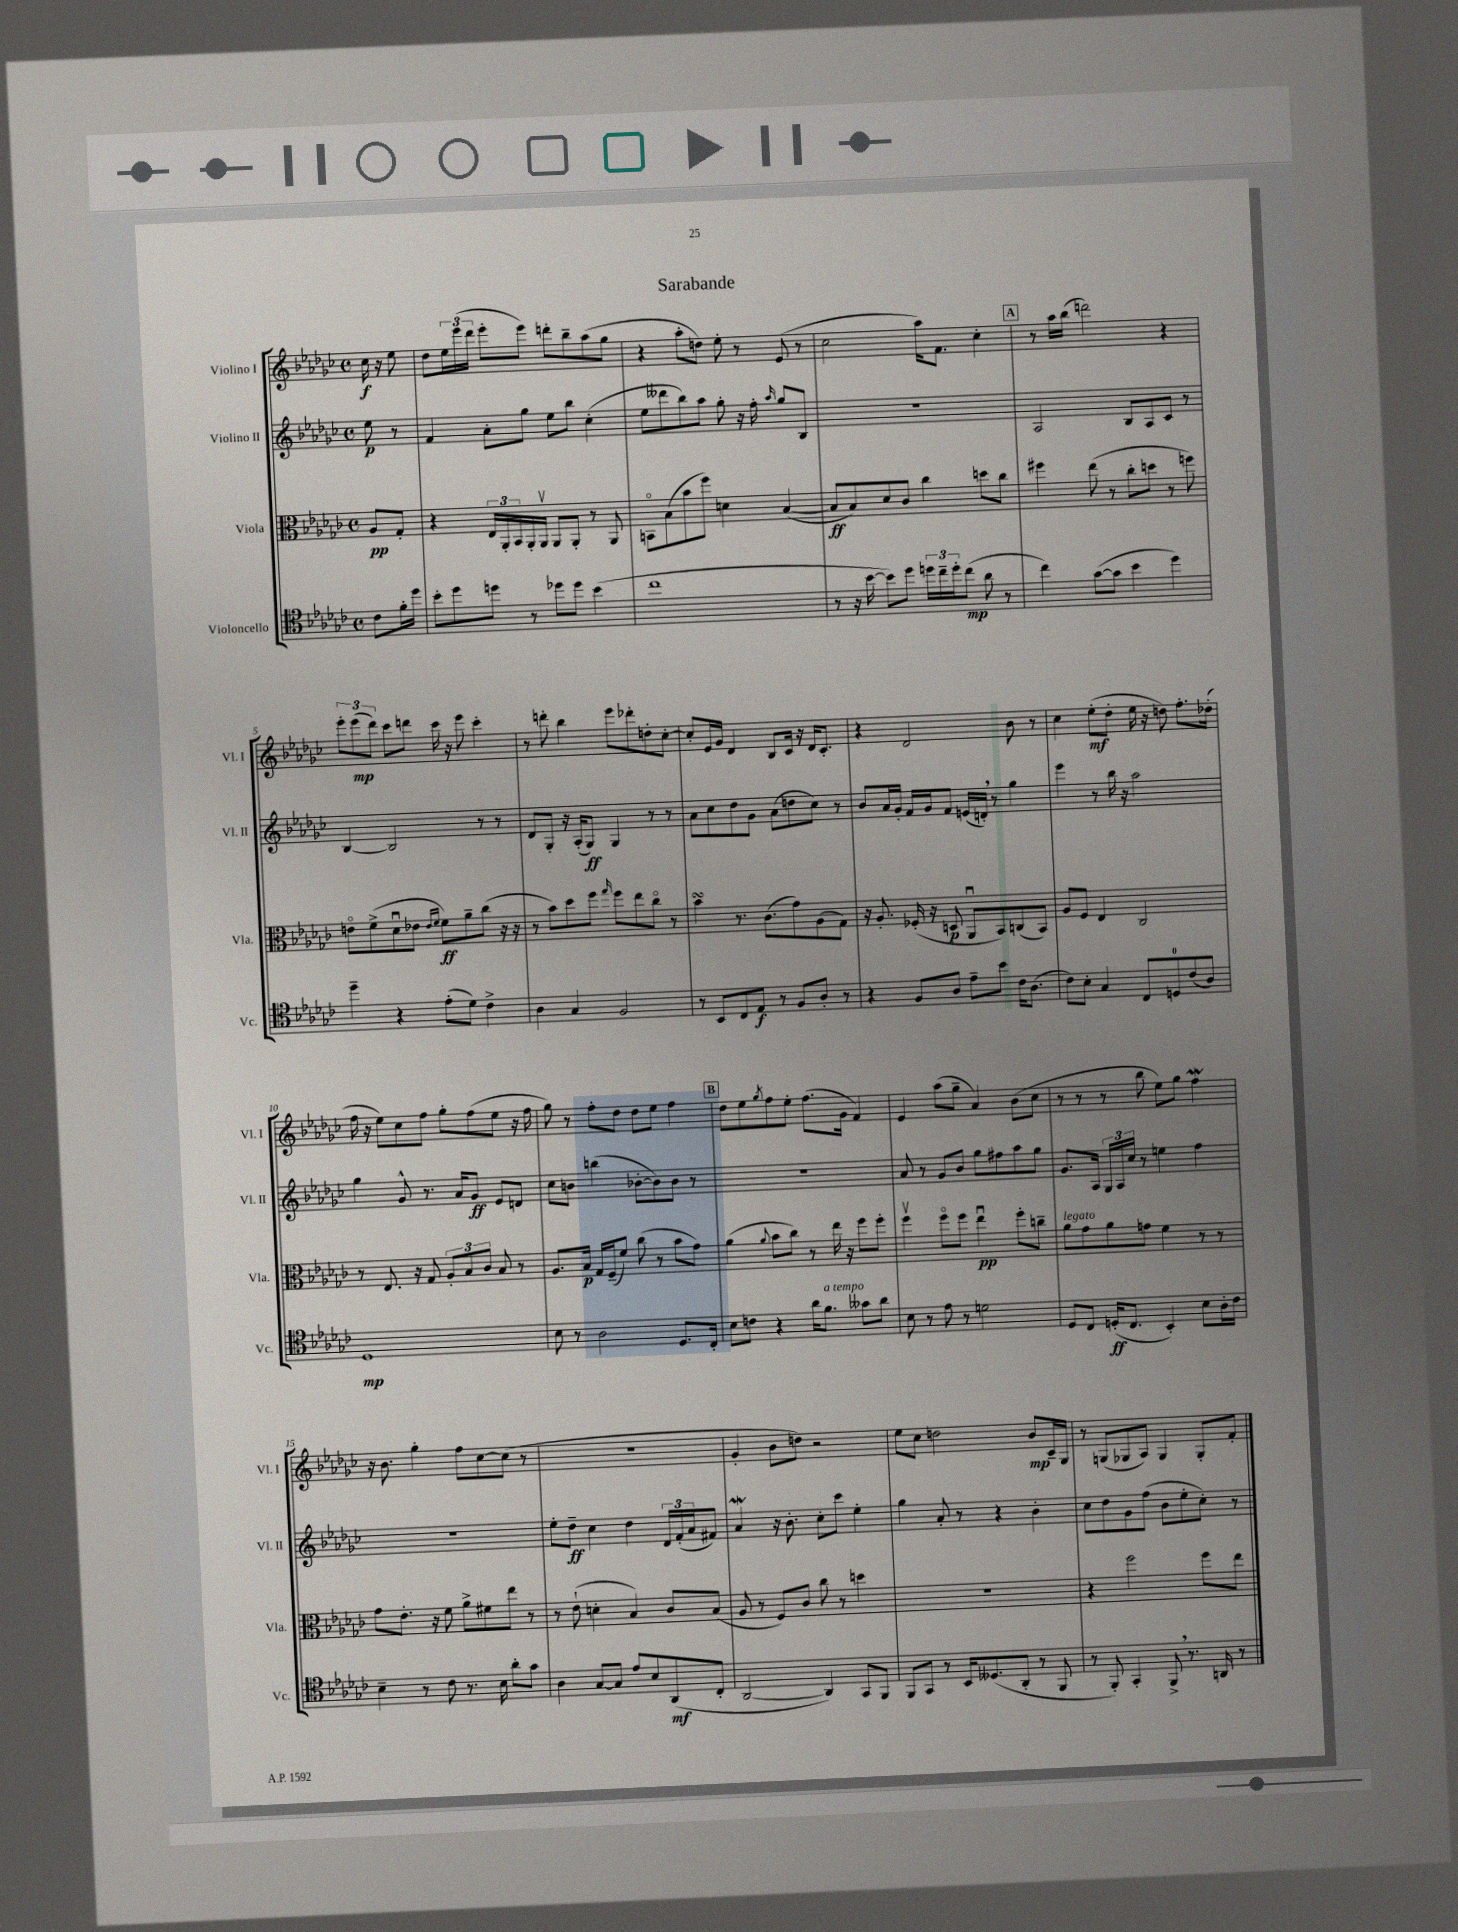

**kern	**kern	**kern	**kern
*staff4	*staff3	*staff2	*staff1
*clefC4	*clefC3	*clefG2	*clefG2
*k[b-e-a-d-g-c-]	*k[b-e-a-d-g-c-]	*k[b-e-a-d-g-c-]	*k[b-e-a-d-g-c-]
*M4/4	*M4/4	*M4/4	*M4/4
*met(c)	*met(c)	*met(c)	*met(c)
8c-\L	8A-/L	8ee-\	16cc-\
.	.	.	16r
16f'\L	8G-'/J	8r	8ee-\
16dd-\JJ	.	.	.
=	=	=	=
8b-'\L	4r	4f/	8dd-\L
8dd-\	.	.	24ee-\L
.	.	.	(24eee-\
.	.	.	24ddd-\JJ
8dd\J	24E-/LL	8a-'\L	8eee-'\L
.	24AA-'/	.	.
.	24BB-/	.	.
8r	16AA-'/	8gg-\J	8eee-\J)
.	16AA-v/JJ	.	.
8dd-\L	8AA-/L	8ee-\L	8ddd'\L
8dd-\J	8AA-'/J	8bb-\J	8bb-~\
(4b-\	8r	(4cc-'\	(8aa-\
.	8AA-/	.	8gg-\J
=	=	=	=
1cc-	8BBo\L	8ee-\L	4r
.	(8B-\	8ddd--\	.
.	8b-\	8bb-\)	8aa-'\L
.	8ff\J)	8aa-\J	8dd\J)
.	4d\	8gg-'\	8ee-'\
.	.	16r	8r
.	.	16ff'\	.
.	.	16qqaa-/	.
.	([4B-/	8gg-/L	(8e-/
.	.	8B-/J	8r
=	=	=	=
8r	8B-/]L	1r	2cc-\
16r	8B-/)	.	.
[16b-\	.	.	.
8b-\]L)	8d-/	.	.
8dd-\J	8c-/J	.	.
24dd\LL	4cc-\	.	16aa-\LK)
24cc-~\	.	.	.
.	.	.	8.f\J
24dd'\J	.	.	.
(8cc-\J	.	.	.
8a-\	8dd\L	.	4cc-'\
8r	8cc-\J	.	.
=	=	=	=
4cc-\)	4ff#\	2A-/	8r
.	.	.	16aa-\LL
.	.	.	(16bb-\JJ
([8g-\L	(8ee-\	.	2ddd\)
8g-\]J	8r	.	.
4b-\	8cc-'\L	8B-/L	.
.	8dd\J	8A-/	.
4dd-\)	8r	8c-/J	4r
.	8ff\)	8r	.
=	=	=	=
4dd-~\	8eo\L	[4B-/	12eee-'\L
.	.	.	(12eee-\
.	(8f^\	.	.
.	.	.	12ddd-\J)
4r	8d-u\	2B-/]	8ccc-\L
.	8e-\J	.	8ddd\J
.	16qqe-/LL	.	.
.	16qqf/JJ	.	.
(8e-'\L	8f\L)	.	16ccc-\
.	.	.	16r
8d-\J)	8a-~\	.	8eee-\
4c-^\	(8cc-\J	8r	4ccc-'\
.	16r	8r	.
.	16r	.	.
=	=	=	=
4A-\	8r	8d-/L	8r
.	8b-\L)	8G-'/J	8ddd'\
4G-/	8dd-\	16r	4bb-\
.	.	(16A-'/LK	.
.	8ff\J	8G-/J)	.
.	16qqgg-/	.	.
2F/	8ff\L	4G-/	8eee-\L
.	8ee-\	.	8ddd-'\
.	8cc-o\J	8r	8dd'\
.	8r	8r	[8cc-'\J
=	=	=	=
8r	4b-\	8a-\L	8cc-'/]L
8BB-/L	.	8cc-\	16e-/L
.	.	.	16g-/JJ
8C-/	8.r	8dd-\	4d-/
8E-/J	.	8g-\J	.
.	(8.c-\L	.	.
8r	.	(8a-\L	8B-/L
8F/L	8g-\)	8dd\	16c-/Jk
.	.	.	16r
8A-'/J	(8A-\	8cc-\J)	16d-/LK
.	.	.	8.c-'/J
8r	8G-\J)	8r	.
=	=	=	=
4r	16r	8b-/L	4r
.	8.A-'/	.	.
.	.	16a-/L	.
.	.	16g-'/JJ	.
8F/L	(16F-'/	16f/LL	2d-/
.	16r	16g-/J	.
8A-/J	8D/	8f/J	.
8e-~\L	8AA-u/L	(16e/LL	.
.	.	16d'/JJ)	.
8b-\J	8BB-/)	8r	.
16c-\LK	(8C/	4gg-\	8b-\
(8.A-\J	.	.	.
.	8BB-/J)	.	8r
=	=	=	=
8c-\L)	8A-/L	4eee-\	4cc-\
8B-'\J	8F/J	.	.
4G-/	4E-/	8r	(8ee-'\L
.	.	16bb-\	8dd-'\J
.	.	16r	.
8C-/L	2C-/	2aa-\	16ee-\
.	.	.	16r
8D/	.	.	8dd\)
(8c-/	.	.	8.ff'\L
8A-/J)	.	.	.
.	.	.	(16dd-'\Jk
=	=	=	=
1D-	8r	4gg-\	16ff\
.	.	.	16r
.	8.E-/	.	8ee-\L)
.	.	8g-^^/	8cc-\
.	16r	.	.
.	8G-/	8.r	8ff\J
.	12A-'/L	.	8gg-'\L
.	.	16a-/LK	.
.	12B-/	.	.
.	.	8g-/J	(8ff\
.	12c-/J	.	.
.	8B-/	8e-/L	8ee-\J
.	8r	8d/J	16r
.	.	.	16ff\
=	=	=	=
8B-\	8.A-/L	8cc-\L	8gg-\)
8r	.	8b\J	8r
.	16B-/Jk	.	.
2A-\	16G-/LL	(4bb\	8ff'\L
.	(16F~/J	.	.
.	8f/J)	.	8dd-\J
.	(8cc-\	[8b-'\L	8dd-\L
.	8r	8b-\])	8ee-\J
8.D-/L	8b-\L	8b-\J	4ff\
.	8g-\J)	8r	.
16C-'/Jk	.	.	.
=	=	=	=
8B-\L	(4a-\	1r	8dd-\L
8c\J	.	.	8ee-\
.	8qqa-/	.	8qgg-/
4r	8b-\L	.	8ff\
.	8cc-\J)	.	8ee-'\J
16a-\LK	8r	.	(8.ff\L
8.f\J	.	.	.
.	16ee-\	.	.
.	16r	.	16g-\Jk
8g--\L	8ff\L	.	4f/)
8a-\J	8ff'\J	.	.
=	=	=	=
8B-\	4ffv\	8a-/	4e-/
8r	.	8r	.
8e-\	8ffo\L	8g-/L	(8aa-\L
8r	8ff\J	8b-/J	8gg-~\J
2d\	4ee-u\	8gg-\L	4a-/)
.	.	8ff#\	.
.	8ff'\L	8aa-\	(8b-\L
.	8cc~\J	8gg-\J	8cc-\J
=	=	=	=
8D-/L	8a-\L	8.g-/L	8r
8C-/J	8g-\	.	8r
.	.	16A-/Jk	.
(16D'/LK	8a-\	24G-/LL	8r
.	.	24A-/	.
8.C-/J	.	.	.
.	.	24cc-/JJ	.
.	8g\J	8r	8bb-\
4BB-'/)	4f\	4ee\	8ee-\L)
.	.	.	8gg-\J
8B-\L	8r	4ff\	4ff\
16A-'\L	8r	.	.
16c-\JJ	.	.	.
=	=	=	=
4B-~\	8g-\L	1r	16r
.	.	.	8.b-\
.	8.e-'\J	.	.
8r	.	.	4gg-'\
.	16r	.	.
8c-\	8f\	.	.
8.r	8a-^\L	.	8ff\L
.	8f#\	.	[8cc-\
16B-\	.	.	.
8a-'\L	8ee-\J	.	(8cc-\]J
8g-\J	8r	.	8r
=	=	=	=
4A-\	8r	8ee-'\L	1r
.	(8e-`\	8dd-~\J	.
[8G-/L	4d'\	4cc-\	.
8G-/]J	.	.	.
8e-/L	4B-/)	4dd-\	.
8B-/	.	.	.
(8AA-/	8c-/L	24d-/LL	.
.	.	(24f'/	.
.	.	24a-/J	.
8C-'/J	(8B-/J	8f#/J)	.
=	=	=	=
[2AA-/	8A-/	4a-/	4g-'/
.	8r	.	.
.	8F/L)	16r	8b-\L
.	.	8.b-'\	.
.	8c-/J	.	8dd\J)
4AA-/])	8cc-\	8cc-'\L	2r
.	8r	8ccc-\J	.
8GG-/L	4dd\	4ee-'\	.
8FF/J	.	.	.
=	=	=	=
8FF/L	1r	4gg-\	8ee-\L
8GG-/J	.	.	8cc-\J
8r	.	8a-'/	2dd\
16BB-/LK	.	8r	.
(8.D--/	.	.	.
.	.	4r	.
8AA-'/J	.	.	.
8r	.	4b-'\	8b-/L
8FF/	.	.	16c-~/L
.	.	.	16G-/JJ
=	=	=	=
8r	4r	8cc-\L	8r
8FF'/)	.	8dd-\	(8G/L
4GG-'/	2ff\	8g-\	8G-/
.	.	(8ff\J	8A-/J)
8FF^/	.	8b-\L	4G-/
8.r	.	8ee-'\	.
.	8ff\L	8cc-'\J)	8G-'/L
16AA/	.	.	.
8r	8ee-\J	8r	8f'/J
==	==	==	==
*-	*-	*-	*-
